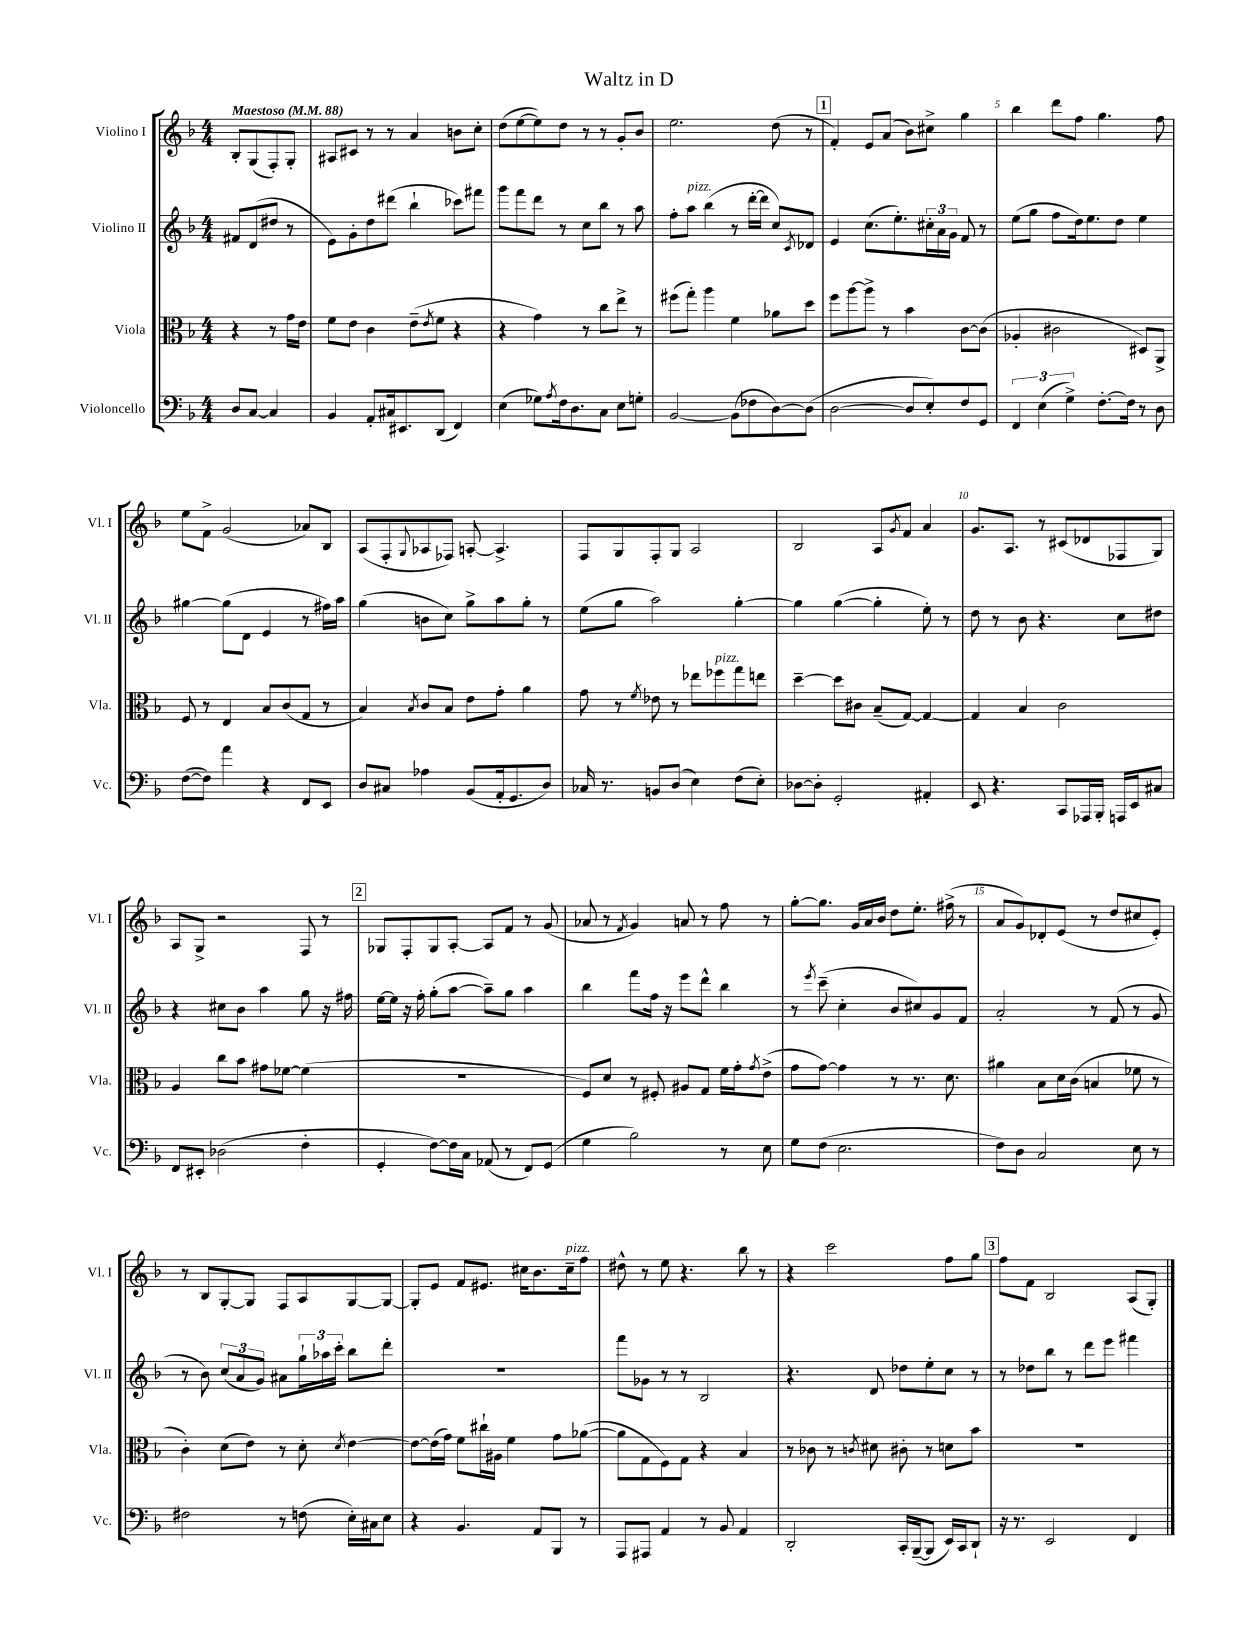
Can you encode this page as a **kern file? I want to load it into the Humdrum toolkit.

**kern	**kern	**kern	**kern
*staff4	*staff3	*staff2	*staff1
*clefF4	*clefC3	*clefG2	*clefG2
*k[b-]	*k[b-]	*k[b-]	*k[b-]
*M4/4	*M4/4	*M4/4	*M4/4
*MM88	*MM88	*MM88	*MM88
8D	4r	8f#	8B-'
[8C	.	(8d	(8G
4C]	8r	8dd#	8F')
.	16g	8r	8G'
.	16e	.	.
=	=	=	=
4BB-	8f	8e)	8A#
.	8e	8g'	8c#
8AA'	4c	8dd	8r
16C#	.	(8ddd#	8r
8.EE#	.	.	.
.	(8e~	4bb-`	4a
.	8qe	.	.
(8DD	8f	.	.
4FF)	4r	8ccc-)	8b
.	.	8fff#	8cc'
=	=	=	=
(4E	4r	8ggg	(8dd
.	.	8fff	[8ee
8G-)	4g)	8ddd	8ee])
8qA	.	.	.
16F	.	8r	8dd
8.D	.	.	.
.	8r	8cc	8r
8C	8cc	8bb-	8r
8E	8ee^	8r	8g'
8G'	8r	8aa	8b-
=	=	=	=
[2BB-	(8ff#	8ff'	2.ee
.	8gg')	8aa	.
.	4aa	(4bb-	.
(8BB-]	4f	8r	.
8F-	.	[16ddd'	.
.	.	16ddd]	.
[8D)	8a-	8cc)	(8dd
.	.	8qc	.
(8D]	8dd	8d-	8r
=	=	=	=
[2D	8ff	4e	4f')
.	[8aa	.	.
.	8aa^]	(8.cc	8e
.	8r	.	(8a
.	.	8.ee')	.
8D]	4b-	.	8b-)
8E')	.	24cc#'	8cc#^
.	.	24a	.
.	.	24g	.
8F	[8c	8f	4gg
8GG	(8c]	8r	.
=	=	=	=
6FF	4A-'	(8ee	4bb-
.	.	8gg	.
(6E	.	.	.
.	2c#	8ff	8ddd
6G^)	.	.	.
.	.	16dd)	8ff
.	.	8.ee	.
[8.F'	.	.	4.gg
.	.	8dd	.
16F]	.	.	.
8r	8D#)	4ee	.
8D	8AA^	.	8ff
=	=	=	=
([8F	8F	[4gg#	8ee
8F])	8r	.	8f^
4a	4E	(8gg#]	(2g
.	.	8d	.
4r	8B-	4e	.
.	(8c	.	.
8FF	8G	8r	8a-)
8EE	8r	16ff#)	8B-
.	.	16aa	.
=	=	=	=
8D	4B-)	(4gg	(8A
8C#	.	.	8F'
.	8qB-	.	8qqG
4A-	8c	8b	8A-
.	8B-	8cc)	8F-)
(8BB-	8e	8gg^	[8A'
16AA'	8g'	8aa	4.A^]
8.GG	.	.	.
.	4a	8gg'	.
8D)	.	8r	.
=	=	=	=
16C-	8g	(8ee	8F
8.r	.	.	.
.	8r	8gg	8G
.	8qf	.	.
8BB	8e-	2aa)	8F'
(8D	8r	.	8G
4E)	8ee-	.	2A
.	8ff-	.	.
(8F	8gg	[4gg'	.
8E')	8ee	.	.
=	=	=	=
[8D-	[4dd~	4gg]	2B-
8D-']	.	.	.
2GG'	8dd]	([4gg	.
.	8c#	.	.
.	(8B-~	4gg']	8A
.	.	.	8qg
.	[8G)	.	8f
4AA#'	4G_	8ee')	4a
.	.	8r	.
=	=	=	=
8EE	4G]	8dd	8.g
4.r	.	8r	.
.	.	.	8.A
.	4B-	8b-	.
.	.	4.r	8r
8CC	2c	.	(8c#
16AAA-	.	.	8d-
16BBB-'	.	.	.
16AAA	.	8cc	8F-
16EE	.	.	.
8C#	.	8dd#	8G)
=	=	=	=
8FF	4A	4r	8A
8EE#'	.	.	8G^
(2D-	8cc	8cc#	2r
.	8b-	8b-	.
.	8g#	4aa	.
.	[8f-	.	.
4F'	(4f-]	8gg	8F
.	.	16r	8r
.	.	16ff#	.
=	=	=	=
4GG'	1r	[16ee	8G-
.	.	16ee]	.
.	.	16r	8F'
.	.	16ff'	.
[8F)	.	(8gg'	8G-
16F]	.	[8aa	[8A'
16C	.	.	.
(8AA-	.	8aa~])	8A]
8r	.	8gg	8f
8FF)	.	4aa	8r
(8GG	.	.	(8g
=	=	=	=
4G	8F)	4bb-	8a-
.	8d	.	8r
.	.	.	8qf
2B-)	8r	8fff	4g)
.	8F#'	16ff	.
.	.	16r	.
.	8A#	8eee	8a
.	8G	8ddd^^	8r
8r	16f	4bb-	8ff
.	16g'	.	.
.	8qg	.	.
8E	(8e^	.	8r
=	=	=	=
8G	8g	8r	[8gg'
.	.	8qeee	.
(8F	[8g)	(8ccc~	8.gg]
2.E	4g]	4cc'	.
.	.	.	16g
.	.	.	16a
.	.	.	16b-
.	8r	8b-	8dd
.	8.r	8cc#)	8.ee'
.	.	8g	.
.	8.d	.	(16ff#^
.	.	8f	8r
=	=	=	=
8F)	4a#	2a'	8a
8D	.	.	8g)
2C	8B-	.	8d-'
.	16d	.	(8e
.	(16c	.	.
.	4B	8r	8r
.	.	(8f	8dd
8E	8f-	8r	8cc#
8r	8r	8g	8e')
=	=	=	=
2F#	4c')	8r	8r
.	.	8b-)	8B-
.	(8d	(12cc	[8G'
.	.	12a	.
.	8e)	.	8G]
.	.	12g)	.
8r	8r	8a#	8F
(8F	8d'	24gg`	8A
.	.	24aa-	.
.	.	24ccc'	.
.	8qd	.	.
16E')	[4e	8bb-	[8G
16C#	.	.	.
8E	.	8ddd'	8G_
=	=	=	=
4r	8e_	1r	8G']
.	(16e]	.	8e
.	16g)	.	.
4.BB-	8f	.	8f
.	16cc#`	.	8.e#
.	16A#	.	.
.	4f	.	.
.	.	.	16cc#
8AA	.	.	8.b-
8BBB-	8g	.	.
.	.	.	16cc#~
8r	([8a-	.	8ff
=	=	=	=
8AAA	8a-]	8fff	8dd#^^
8AAA#	8G	8g-	8r
4AA	8F)	8r	8ee
.	8G	8r	4.r
8r	4r	2B-	.
8BB-	.	.	.
4AA	4B-	.	8bb-
.	.	.	8r
=	=	=	=
2DD'	8r	4.r	4r
.	8c-	.	.
.	8r	.	2ccc
.	8qc	.	.
.	8d#	8d	.
16CC'	8c#'	8dd-	.
([16BBB-~	.	.	.
8BBB-]	8r	8ee'	.
16EE)	8d	8cc	8ff
16CC	.	.	.
8DD`	8b-	8r	8gg
=	=	=	=
16r	1r	8r	8ff
8.r	.	.	.
.	.	8dd-	8f
2EE	.	8bb-	2B-
.	.	8r	.
.	.	8ddd	.
.	.	8eee	.
4FF	.	4fff#	(8A
.	.	.	8G')
==	==	==	==
*-	*-	*-	*-
